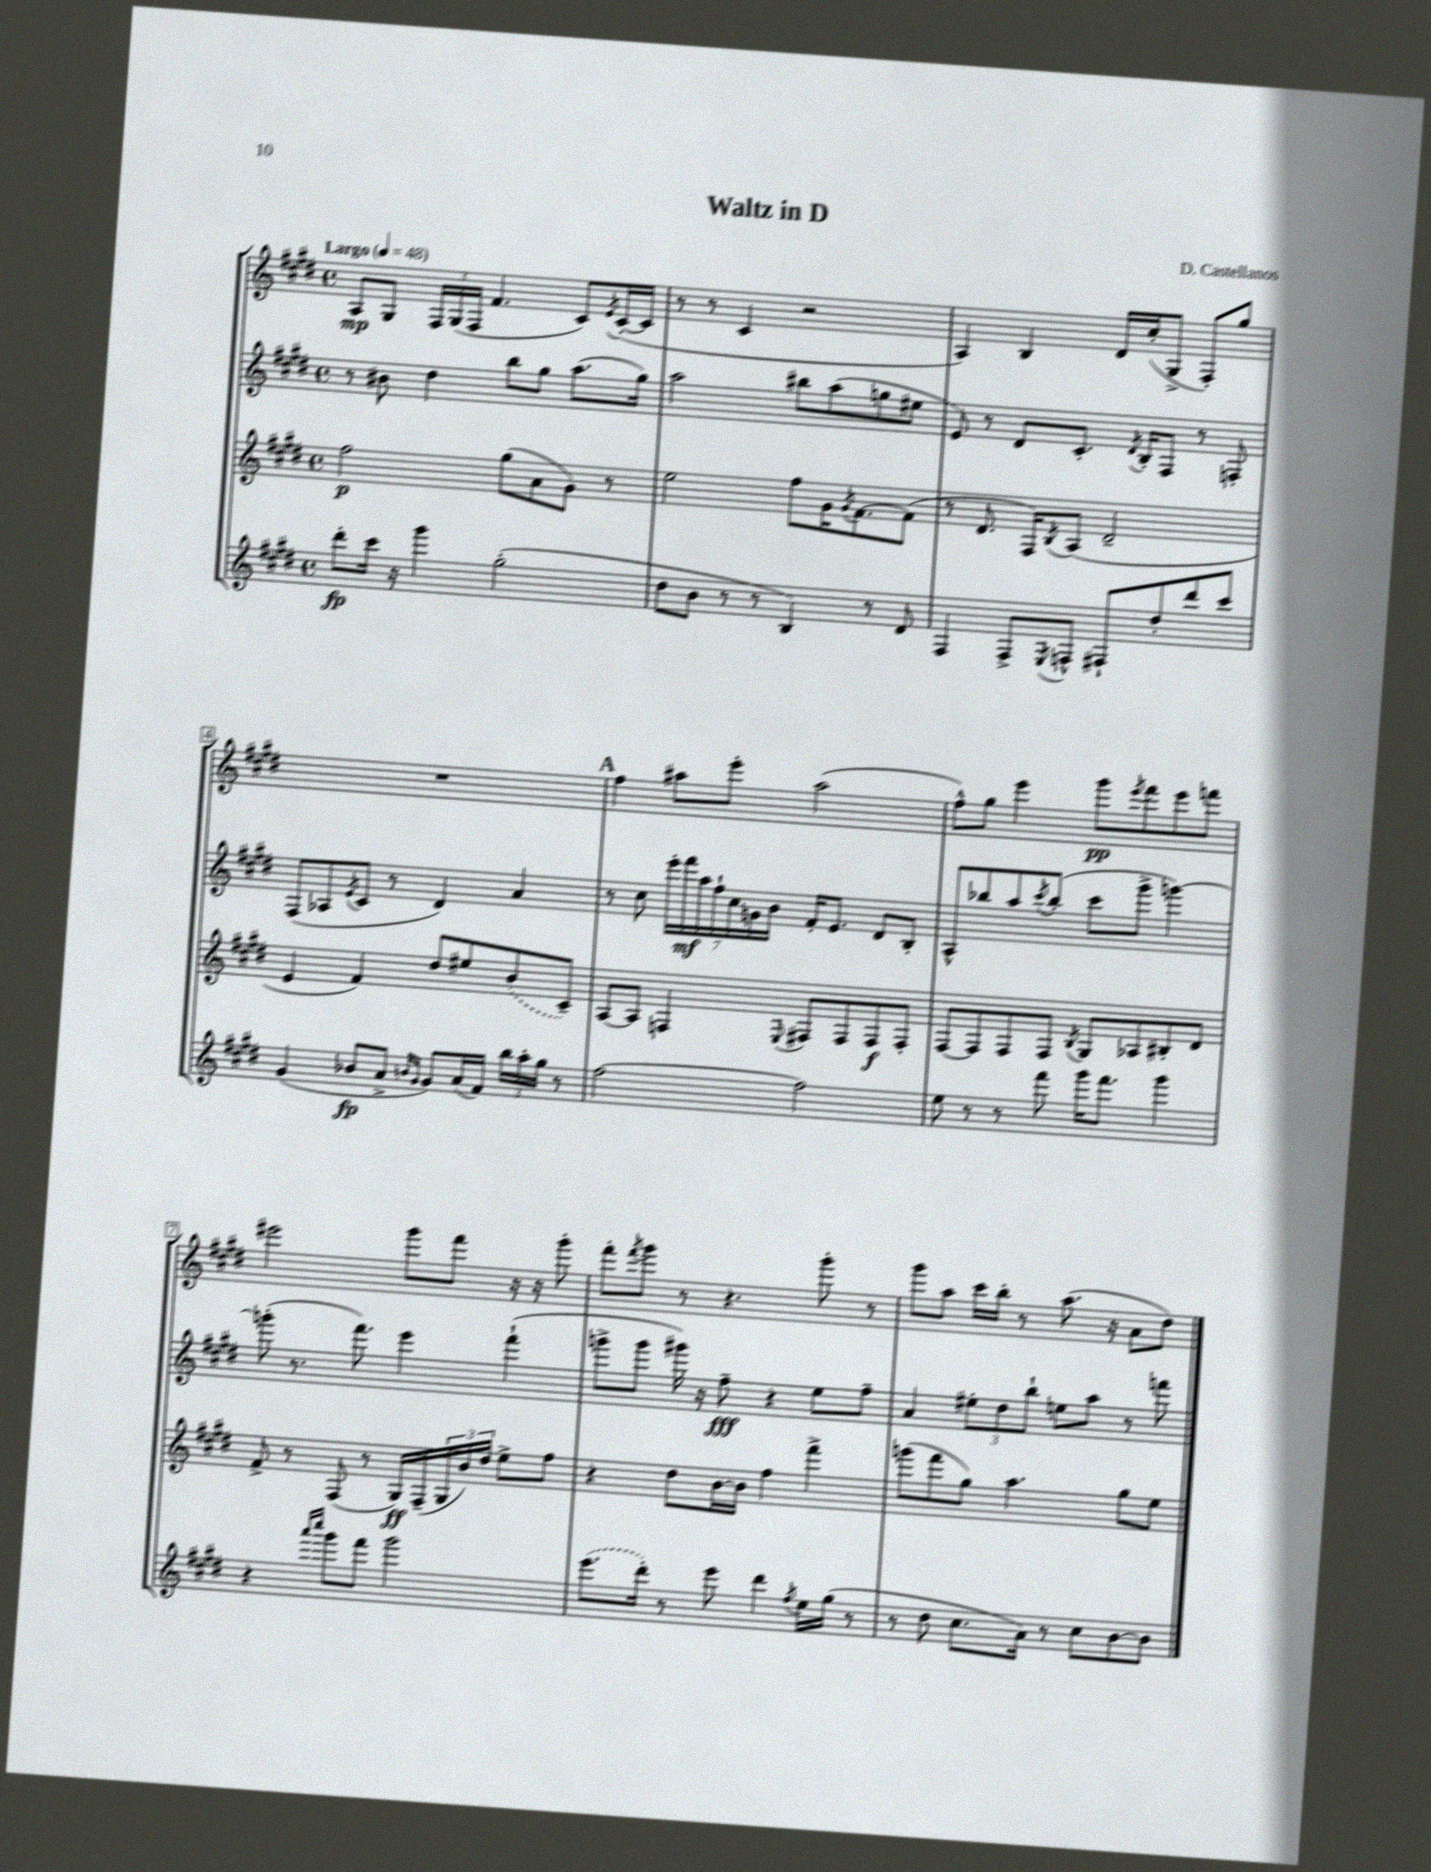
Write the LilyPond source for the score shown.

\header { title = "Waltz in D" composer = "D. Castellanos" }
<<
\new StaffGroup <<
\new Staff = "s0" {
    \clef treble \key e \major \defaultTimeSignature \time 4/4 \tempo "Largo" 4 = 48
    a8\mp gis8 \tuplet 3/2 { fis16 gis16( fis16 } fis'4. cis'8) \acciaccatura { e'8 } cis'16~-.( cis'16 |
    r8 r8 cis'4 r2 |
    a4) b4 dis'16 cis''16-.( gis8-> fis8-.) gis''8 |
    R1 |
    \mark \markup { \bold "A" } fis''4 ais''8 e'''8-. ais''2( |
    fis''8-^) gis''8 e'''4 gis'''8\pp \acciaccatura { e'''8 } fis'''8 e'''8 f'''8 |
    eis'''2 gis'''8 fis'''8 r16 r16 gis'''8-. |
    fis'''8-. \acciaccatura { fis'''8 } gis'''8 r8 r4. gis'''8-. r8 |
    gis'''8 a''8 cis'''16 b''16-. r8 a''8.( r16 a'8 dis''8) \bar "|." |
}
\new Staff = "s1" {
    \clef treble \key e \major \defaultTimeSignature \time 4/4
    r8 bis'8 dis''4 b''8 gis''8 a''8.( gis''16) |
    a''2 bis''8 a''8( g''8 eis''8 |
    e'8) r8 dis'8 cis'8.-. \acciaccatura { dis'8 } b16-. fis8 r8 f8-. |
    fis8( aes8 \acciaccatura { e'8 } cis'8 r8 dis'4) a'4 |
    \mark \markup { \bold "A" } r8 cis''8 \tuplet 7/4 { e'''16-. fis'''16\mf a''16 fis''16-! cis''16 g'16 b'16 } fis'16-. e'8. dis'8 b8-. |
    a8-^ bes''8 a''8 \acciaccatura { cis'''8 } bes''8-.( cis'''8 gis'''8-> g'''4~) |
    g'''8-.( r8. fis'''8.) e'''4 fis'''4-!( |
    g'''8-> g'''8 gis'''16) r16 fis''8--\fff r4 e''8 fis''8-- |
    a'4 \tuplet 3/2 { eis''8-. dis''8 b''8-! } e''8 a''8 r8 f'''8 \bar "|." |
}
\new Staff = "s2" {
    \clef treble \key e \major \defaultTimeSignature \time 4/4
    fis''2\p gis''8( a'8 gis'8) r8 |
    e''2 fis''8 gis'16 \acciaccatura { gis'8 } fis'8.~ fis'8( |
    r8 dis'8. fis16) \acciaccatura { b8 } a8( dis'2-- |
    e'4 fis'4) dis''8 eis''8 \once \slurDashed b'8( cis'8--) |
    \mark \markup { \bold "A" } a8~ a8 f4 \appoggiatura { e8 } fis8 fis8 fis8\f fis8-. |
    fis8~ fis8 fis8 fis8 \acciaccatura { b8 } gis8 aes8 bis8-. dis'8 |
    fis'8-> r8 fis8( r8 gis16\ff) fis16--( \tuplet 3/2 { gis16 b'16) dis''16 } e''8-> fis''8 |
    r4 dis''8 b'16~ b'16 fis''4 fis'''4-> |
    g'''8( fis'''8 gis''8) a''4. gis''8 e''8 \bar "|." |
}
\new Staff = "s3" {
    \clef treble \key e \major \defaultTimeSignature \time 4/4
    dis'''8-.\fp cis'''16 r16 gis'''4 gis''2-.( |
    dis''8 b'8 r8 r8 b4) r8 dis'8 |
    fis4 fis8-> \acciaccatura { e8 } f8-^ fis8-! dis''8-. dis'''8 cis'''8 |
    gis'4( bes'8\fp a'8-> \grace { b'16 gis'16 } gis'8) a'16( fis'16) \tuplet 3/2 { b''16 a''16-. gis''16 } r8 |
    \mark \markup { \bold "A" } fis''2~ fis''2 |
    e''8 r8 r8 fis'''8 gis'''16 fis'''8. gis'''4 |
    r4 \grace { a'''16 cis''''16 } gis'''8 fis'''8 gis'''2 |
    \once \slurDashed e'''8.( dis'''16-.) r8 e'''8 dis'''4 \acciaccatura { fis''8 } e''16 gis''16( r8 |
    r8 dis''8 cis''8. a'16) r8 cis''8 b'8~ b'8 \bar "|." |
}
>>
>>
\layout { \context { \Score \override BarNumber.stencil = #(make-stencil-boxer 0.1 0.3 ly:text-interface::print) } }
